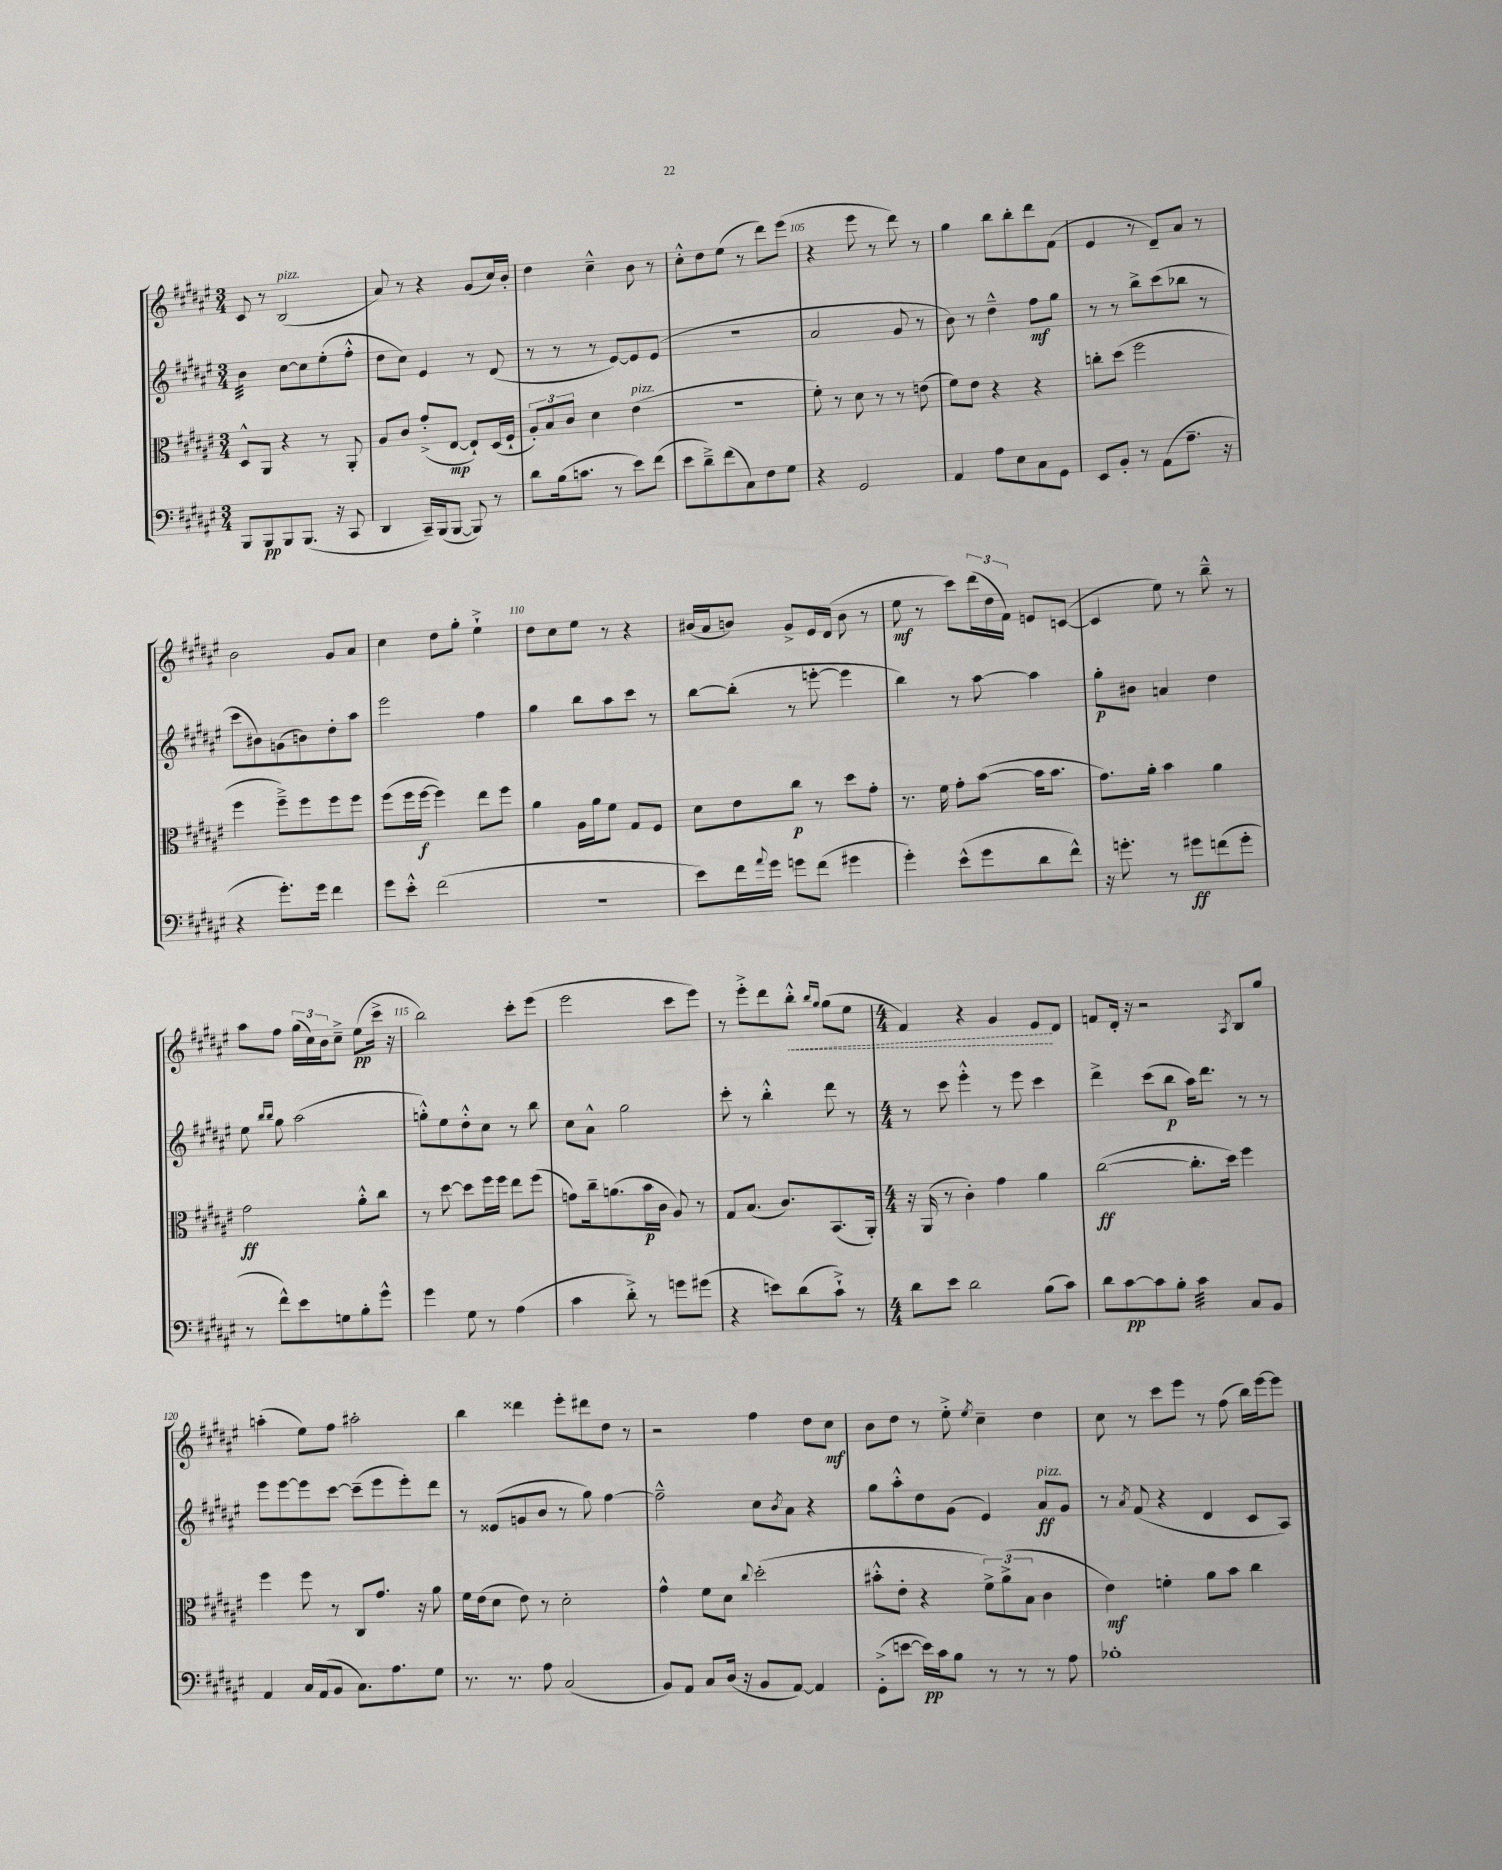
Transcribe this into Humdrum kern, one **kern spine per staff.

**kern	**dynam	**kern	**dynam	**kern	**dynam	**kern	**dynam
*part4	*part4	*part3	*part3	*part2	*part2	*part1	*part1
*staff4	*staff4	*staff3	*staff3	*staff2	*staff2	*staff1	*staff1
*clefF4	*	*clefC3	*	*clefG2	*	*clefG2	*
*k[f#c#g#d#a#e#]	*	*k[f#c#g#d#a#e#]	*	*k[f#c#g#d#a#e#]	*	*k[f#c#g#d#a#e#]	*
*M3/4	*	*M3/4	*	*M3/4	*	*M3/4	*
=101	=101	=101	=101	=101	=101	=101	=101
*	*	*	*	*tremolo	*	*	*
8BBB/L	.	8D#^^/L	.	32b\LLL	.	8c#/	.
.	.	.	.	32b\	.	.	.
.	.	.	.	32b\	.	.	.
.	.	.	.	32b\	.	.	.
8BBB/	pp	8AA#/J	.	32b\	.	8r	.
.	.	.	.	32b\	.	.	.
.	.	.	.	32b\	.	.	.
.	.	.	.	32b\JJJ	.	.	.
*	*	*	*	*Xtremolo	*	*	*
!	!	!	!	!	!	!LO:TX:a:i:t=pizz.	!
8BBB/	.	4r	.	[8cc#\L	.	(2B/	.
(8.BBB/J	.	.	.	8cc#\]	.	.	.
.	.	8r	.	(8ee#'\	.	.	.
16r	.	.	.	.	.	.	.
8CC#/	.	8AA#'/	.	8ff#'^^\J	.	.	.
=102	=102	=102	=102	=102	=102	=102	=102
4DD#/	.	8A#/L	.	8dd#\L	.	8a#/)	.
.	.	8c#/J	.	8cc#\J)	.	8r	.
16CC#~/LL)	.	(8g#'^/L	.	4e#/	.	4r	.
(16BBB/J	.	.	.	.	.	.	.
[8BBB/J	.	[8E#/J	mp	.	.	.	.
8BBB/])	.	8E#`/L])	.	8r	.	(8g#/L	.
8r	.	(16D#/L	.	(8d#/	.	16cc#/L)	.
.	.	16F#`/JJ	.	.	.	16b'/JJ	.
=103	=103	=103	=103	=103	=103	=103	=103
8d#\L	.	12A#'/L)	.	8r	.	4dd#\	.
.	.	12B/	.	.	.	.	.
(16B\k	.	.	.	8r	.	.	.
.	.	12c#/J	.	.	.	.	.
8.cn\J	.	.	.	.	.	.	.
.	.	4d#\	.	8r	.	4cc#~^^\	.
8r	.	.	.	[8e#/L)	.	.	.
!	!	!LO:TX:a:i:t=pizz.	!	!	!	!	!
8e#\L)	.	(4e#\	.	8e#/]	.	8b\	.
(8f#\J	.	.	.	(8e#/J	.	8r	.
=104	=104	=104	=104	=104	=104	=104	=104
8e#\L	.	2.r	.	2.r	.	8cc#'^^\L	.
8d#~^\)	.	.	.	.	.	8dd#\	.
(8f#\	.	.	.	.	.	(8ee#\J	.
8C#\)	.	.	.	.	.	8r	.
8F#\	.	.	.	.	.	8ddd#\L)	.
8G#\J	.	.	.	.	.	(8eee#\J	.
=105	=105	=105	=105	=105	=105	=105	=105
4r	.	8f#'\)	.	2a#/	.	4r	.
.	.	8r	.	.	.	.	.
2GG#/	.	8d#\	.	.	.	8eee#\	.
.	.	8r	.	.	.	8r	.
.	.	8r	.	8g#/	.	8ddd#\)	.
.	.	(8en\	.	8r	.	8r	.
=106	=106	=106	=106	=106	=106	=106	=106
4AA#/	.	8f#\L)	.	8b\)	.	4gg#\	.
.	.	8e#\J	.	8r	.	.	.
8A#\L	.	4r	.	4dd#~^^\	.	8bb\L	.
8E#\	.	.	.	.	.	8bb'\	.
8C#\	.	4r	.	8ff#\L	mf	8ddd#\	.
8GG#\J	.	.	.	8gg#\J	.	(8f#\J	.
=107	=107	=107	=107	=107	=107	=107	=107
8EE#/L	.	8ccn'\L	.	8r	.	4e#/	.
8BB'/J	.	(8dd#\J	.	8r	.	.	.
8r	.	2ff#\	.	8bb^\L	.	8r	.
(8AA#\L	.	.	.	(8ccc#\	.	8d#~/L)	.
8.A#~\J	.	.	.	8bb-X\J	.	8a#/J	.
.	.	.	.	8r	.	8r	.
16r	.	.	.	.	.	.	.
!!LO:LB:g=z
=108	=108	=108	=108	=108	=108	=108	=108
4r	.	4ff#\	.	8ccc#\L	.	2b\	.
.	.	.	.	8b#X\)	.	.	.
8.g#'\L)	.	8ff#~^\L)	.	(8gn\	.	.	.
.	.	8ff#\	.	8bn\)	.	.	.
16g#\Jk	.	.	.	.	.	.	.
4f#\	.	8ff#\	.	8dd#'\	.	8g#/L	.
.	.	8ff#\J	.	8aa#\J	.	8a#/J	.
=109	=109	=109	=109	=109	=109	=109	=109
8g#\L	.	(8ff#\L	.	2eee#\	.	4cc#\	.
8e#'^^\J	.	16ff#\L	.	.	.	.	.
.	.	[16ff#\JJ	f	.	.	.	.
(2f#\	.	4ff#\])	.	.	.	8dd#\L	.
.	.	.	.	.	.	8gg#'\J	.
.	.	8ee#\L	.	4ff#\	.	4ee#`^\	.
.	.	8ff#\J	.	.	.	.	.
=110	=110	=110	=110	=110	=110	=110	=110
2.r	.	4a#\	.	4gg#\	.	8dd#\L	.
.	.	.	.	.	.	8cc#\	.
.	.	16A#\LL	.	8bb\L	.	8ee#\J	.
.	.	16a#\J	.	.	.	.	.
.	.	8f#\J	.	8aa#\	.	8r	.
.	.	8G#/L	.	8ccc#\J	.	4r	.
.	.	8F#/J	.	8r	.	.	.
=111	=111	=111	=111	=111	=111	=111	=111
8e#\L)	.	8d#\L	.	[8bb\L	.	(16b#X/LL	.
.	.	.	.	.	.	16a#/J	.
16f#\L	.	8e#\	.	(8bb'\J]	.	8bn/J)	.
8qqa#/	.	.	.	.	.	.	.
16g#\JJ	.	.	.	.	.	.	.
8gn\L	.	8cc#\J	p	8r	.	8g#^/L	.
(8f#\J	.	8r	.	[8eeen'\	.	16e#/L	.
.	.	.	.	.	.	(16d#/JJ	.
4g#X\	.	8dd#\L	.	4eee\]	.	8b\	.
.	.	8g#'\J	.	.	.	8r	.
=112	=112	=112	=112	=112	=112	=112	=112
4g#'\)	.	8.r	.	4bb\)	.	8ee#\	mf
.	.	.	.	.	.	8r	.
.	.	16f#\	.	.	.	.	.
(8e#^^\L	.	8g#'\L	.	8r	.	8ccc#\L)	.
8g#\	.	([8b\J	.	[8aa#\	.	(24ddd#\L	.
.	.	.	.	.	.	24dd#\	.
.	.	.	.	.	.	24f#\JJ)	.
8d#\	.	16b\KL]	.	4aa#\]	.	8en/L	.
.	.	8.b\J	.	.	.	.	.
8f#^^\J)	.	.	.	.	.	([8cn/J	.
=113	=113	=113	=113	=113	=113	=113	=113
16r	.	8.g#\L)	.	8gg#'\L	p	4c/]	.
8.gn'\	.	.	.	.	.	.	.
.	.	.	.	8b#X\J	.	.	.
.	.	16a#'\Jk	.	.	.	.	.
8r	.	4b\	.	4an/	.	8ee#\)	.
8g#X\L	ff	.	.	.	.	8r	.
(8fn\	.	4a#\	.	4dd#\	.	8bb~^^\	.
8g#'\J	.	.	.	.	.	8r	.
!!LO:LB:g=z
=114	=114	=114	=114	=114	=114	=114	=114
8r	.	2g#\	ff	8ee#\	.	8aa#\L	.
.	.	.	.	16qqbb/LL	.	.	.
.	.	.	.	16qqbb/JJ	.	.	.
8f#^^\L)	.	.	.	8gg#\	.	8ff#\J	.
8e#\	.	.	.	(2aa#\	.	(24gg#\LL	.
.	.	.	.	.	.	24cc#\)	.
.	.	.	.	.	.	24b\J	.
8Gn\	.	.	.	.	.	8cc#~^\J	.
8B'\	.	8a#'^^\L	.	.	.	(8ee#\L	pp
8g#^^\J	.	8cc#\J	.	.	.	16ccc#^\Jk	.
.	.	.	.	.	.	16r	.
=115	=115	=115	=115	=115	=115	=115	=115
4g#\	.	8r	.	8ggn'^^\L)	.	2bb\)	.
.	.	[8dd#\	.	8ee#\	.	.	.
8G#\	.	8dd#\L]	.	8dd#'^^\	.	.	.
8r	.	16ff#\L	.	8cc#\J	.	.	.
.	.	16ff#\JJ	.	.	.	.	.
(4A#\	.	8ee#\L	.	8r	.	8ccc#'\L	.
.	.	(8ff#\J	.	8bb\	.	(8eee#\J	.
=116	=116	=116	=116	=116	=116	=116	=116
4c#\	.	8gn\L)	.	8cc#\L	.	2eee#\	.
.	.	16cc#~\k	.	8a#^^\J	.	.	.
.	.	(8.an\	.	.	.	.	.
8d#'^\)	.	.	.	2gg#\	.	.	.
8r	.	16b\L	p	.	.	.	.
.	.	16c#\JJ	.	.	.	.	.
8gn\L	.	8A#/)	.	.	.	8ccc#\L	.
(8g#X\J	.	8r	.	.	.	8eee#\J)	.
=117	=117	=117	=117	=117	=117	=117	=117
4r	.	8G#/L	.	8ccc#'\	.	8r	.
.	.	(8.B/J	.	8r	.	8eee#'^\L	.
8en\L)	.	.	.	4bb'^^\	.	8ddd#\	.
.	.	8.c#/L)	.	.	.	.	.
!	!	!	!	!	!	!	!LO:HP:b
(8d#\	.	.	.	.	.	8bb'^^\J	<
.	.	.	.	.	.	16qqbb/LL	.
.	.	.	.	.	.	16qqgg#/JJ	.
8c#`^\J)	.	(8.BB/	.	8ddd#\	.	(8gg#\L	.
8r	.	.	.	8r	.	8ee#\J	.
.	.	16AA#'/Jk)	.	.	.	.	.
=118	=118	=118	=118	=118	=118	=118	=118
*M4/4	*	*M4/4	*	*M4/4	*	*M4/4	*
8d#\L	.	16r	.	8r	.	4f#/)	.
.	.	(16AA#/	.	.	.	.	.
8e#\J	.	8r	.	8ccc#\	.	.	.
2d#\	.	4c#'\)	.	4eee#'^^\	.	4r	.
.	.	4g#\	.	8r	.	4g#/	.
.	.	.	.	8eee#\	.	.	.
(8B\L	.	4a#\	.	4ccc#\	.	8e#/L	.
8c#\J)	.	.	.	.	.	8d#/J	[
=119	=119	=119	=119	=119	=119	=119	=119
8d#\L	.	([2cc#\	ff	4ddd#^\	.	8fn/L	.
[8c#\	pp	.	.	.	.	16d#'/Jk	.
.	.	.	.	.	.	16r	.
8c#\]	.	.	.	(8ccc#\L	.	2r	.
8B'\J	.	.	.	8bb\J	p	.	.
*tremolo	*	*	*	*	*	*	*
32c#\LLL	.	8.cc#'\L]	.	16aa#\KL)	.	.	.
32c#\	.	.	.	.	.	.	.
32c#\	.	.	.	8.ddd#\J	.	.	.
32c#\	.	.	.	.	.	.	.
32c#\	.	.	.	.	.	.	.
32c#\	.	.	.	.	.	.	.
32c#\	.	16dd#\Jk)	.	.	.	.	.
32c#\JJJ	.	.	.	.	.	.	.
*Xtremolo	*	*	*	*	*	*	*
.	.	.	.	.	.	8qA#/	.
8C#/L	.	4ff#\	.	8r	.	8B/L	.
8BB/J	.	.	.	8r	.	8gg#/J	.
!!LO:LB:g=z
=120	=120	=120	=120	=120	=120	=120	=120
4AA#/	.	4ff#\	.	8eee#\L	.	(4aan'\	.
.	.	.	.	[8eee#\	.	.	.
16C#/LL	.	8ff#\	.	8eee#\]	.	8ee#\L)	.
(16AA#/J	.	.	.	.	.	.	.
8BB/J	.	8r	.	[8ccc#\J	.	8ff#\J	.
8.C#\L)	.	8C#/L	.	(8ccc#~\L]	.	2aa#X'\	.
.	.	8.g#/J	.	8eee#\	.	.	.
8.A#\	.	.	.	.	.	.	.
.	.	.	.	8eee#'\)	.	.	.
.	.	16r	.	.	.	.	.
8G#\J	.	8a#\	.	8ddd#\J	.	.	.
=121	=121	=121	=121	=121	=121	=121	=121
8.r	.	16f#\LL	.	8r	.	4bb\	.
.	.	(16e#\J	.	.	.	.	.
.	.	8d#\J	.	(8e##X/L	.	.	.
8.r	.	.	.	.	.	.	.
.	.	8e#\)	.	8gn/	.	4ddd##X\	.
8A#\	.	8r	.	8b/J	.	.	.
(2C#/	.	2d#'\	.	8r	.	8eee#'\L	.
.	.	.	.	8gg#\)	.	8ddd#X\	.
.	.	.	.	[4ff#\	.	8dd#\J	.
.	.	.	.	.	.	8r	.
=122	=122	=122	=122	=122	=122	=122	=122
8BB/L)	.	4g#^^\	.	2ff#~^^\]	.	2r	.
8AA#/J	.	.	.	.	.	.	.
8C#/L	.	8f#\L	.	.	.	.	.
(16D#/Jk	.	8d#\J	.	.	.	.	.
16r	.	.	.	.	.	.	.
.	.	8qqcc#/	.	.	.	.	.
8BB/L	.	(2dd#'\	.	8cc#\L	.	4ff#\	.
.	.	.	.	8qb/	.	.	.
[8AA#/J)	.	.	.	8a#\J	.	.	.
4AA#/]	.	.	.	4r	.	8dd#\L	.
.	.	.	.	.	.	8cc#\J	mf
=123	=123	=123	=123	=123	=123	=123	=123
(8GG#'^\L	.	8b#X'^^\L	.	8gg#\L	.	8b\L	.
[8en\J	.	8e#'\J	.	8aa#'^^\	.	8dd#\J	.
16e\LL])	pp	4r	.	8dd#\	.	8r	.
16c#\J	.	.	.	.	.	.	.
8B\J	.	.	.	(8g#\J	.	8ee#'^\	.
.	.	.	.	.	.	8qee#/	.
8r	.	12f#^\L)	.	4e#/)	.	4cc#~\	.
.	.	(12a#^\	.	.	.	.	.
8r	.	.	.	.	.	.	.
.	.	12B\J	.	.	.	.	.
!	!	!	!	!LO:TX:a:i:t=pizz.	!	!	!
8r	.	4c#\	.	8a#/L	ff	4dd#\	.
8A#\	.	.	.	8g#/J	.	.	.
=124	=124	=124	=124	=124	=124	=124	=124
1B-X'	.	4e#\)	mf	8r	.	8cc#\	.
.	.	.	.	8qa#/	.	.	.
.	.	.	.	(8f#/	.	8r	.
.	.	4fn'\	.	4r	.	8ccc#\L	.
.	.	.	.	.	.	8eee#\J	.
.	.	8a#\L	.	4d#/	.	8r	.
.	.	8b\J	.	.	.	(8ff#\	.
.	.	4cc#\	.	8c#/L	.	16bb\LL)	.
.	.	.	.	.	.	[16eee#\J	.
.	.	.	.	8A#/J)	.	8eee#\J]	.
==	==	==	==	==	==	==	==
*-	*-	*-	*-	*-	*-	*-	*-
